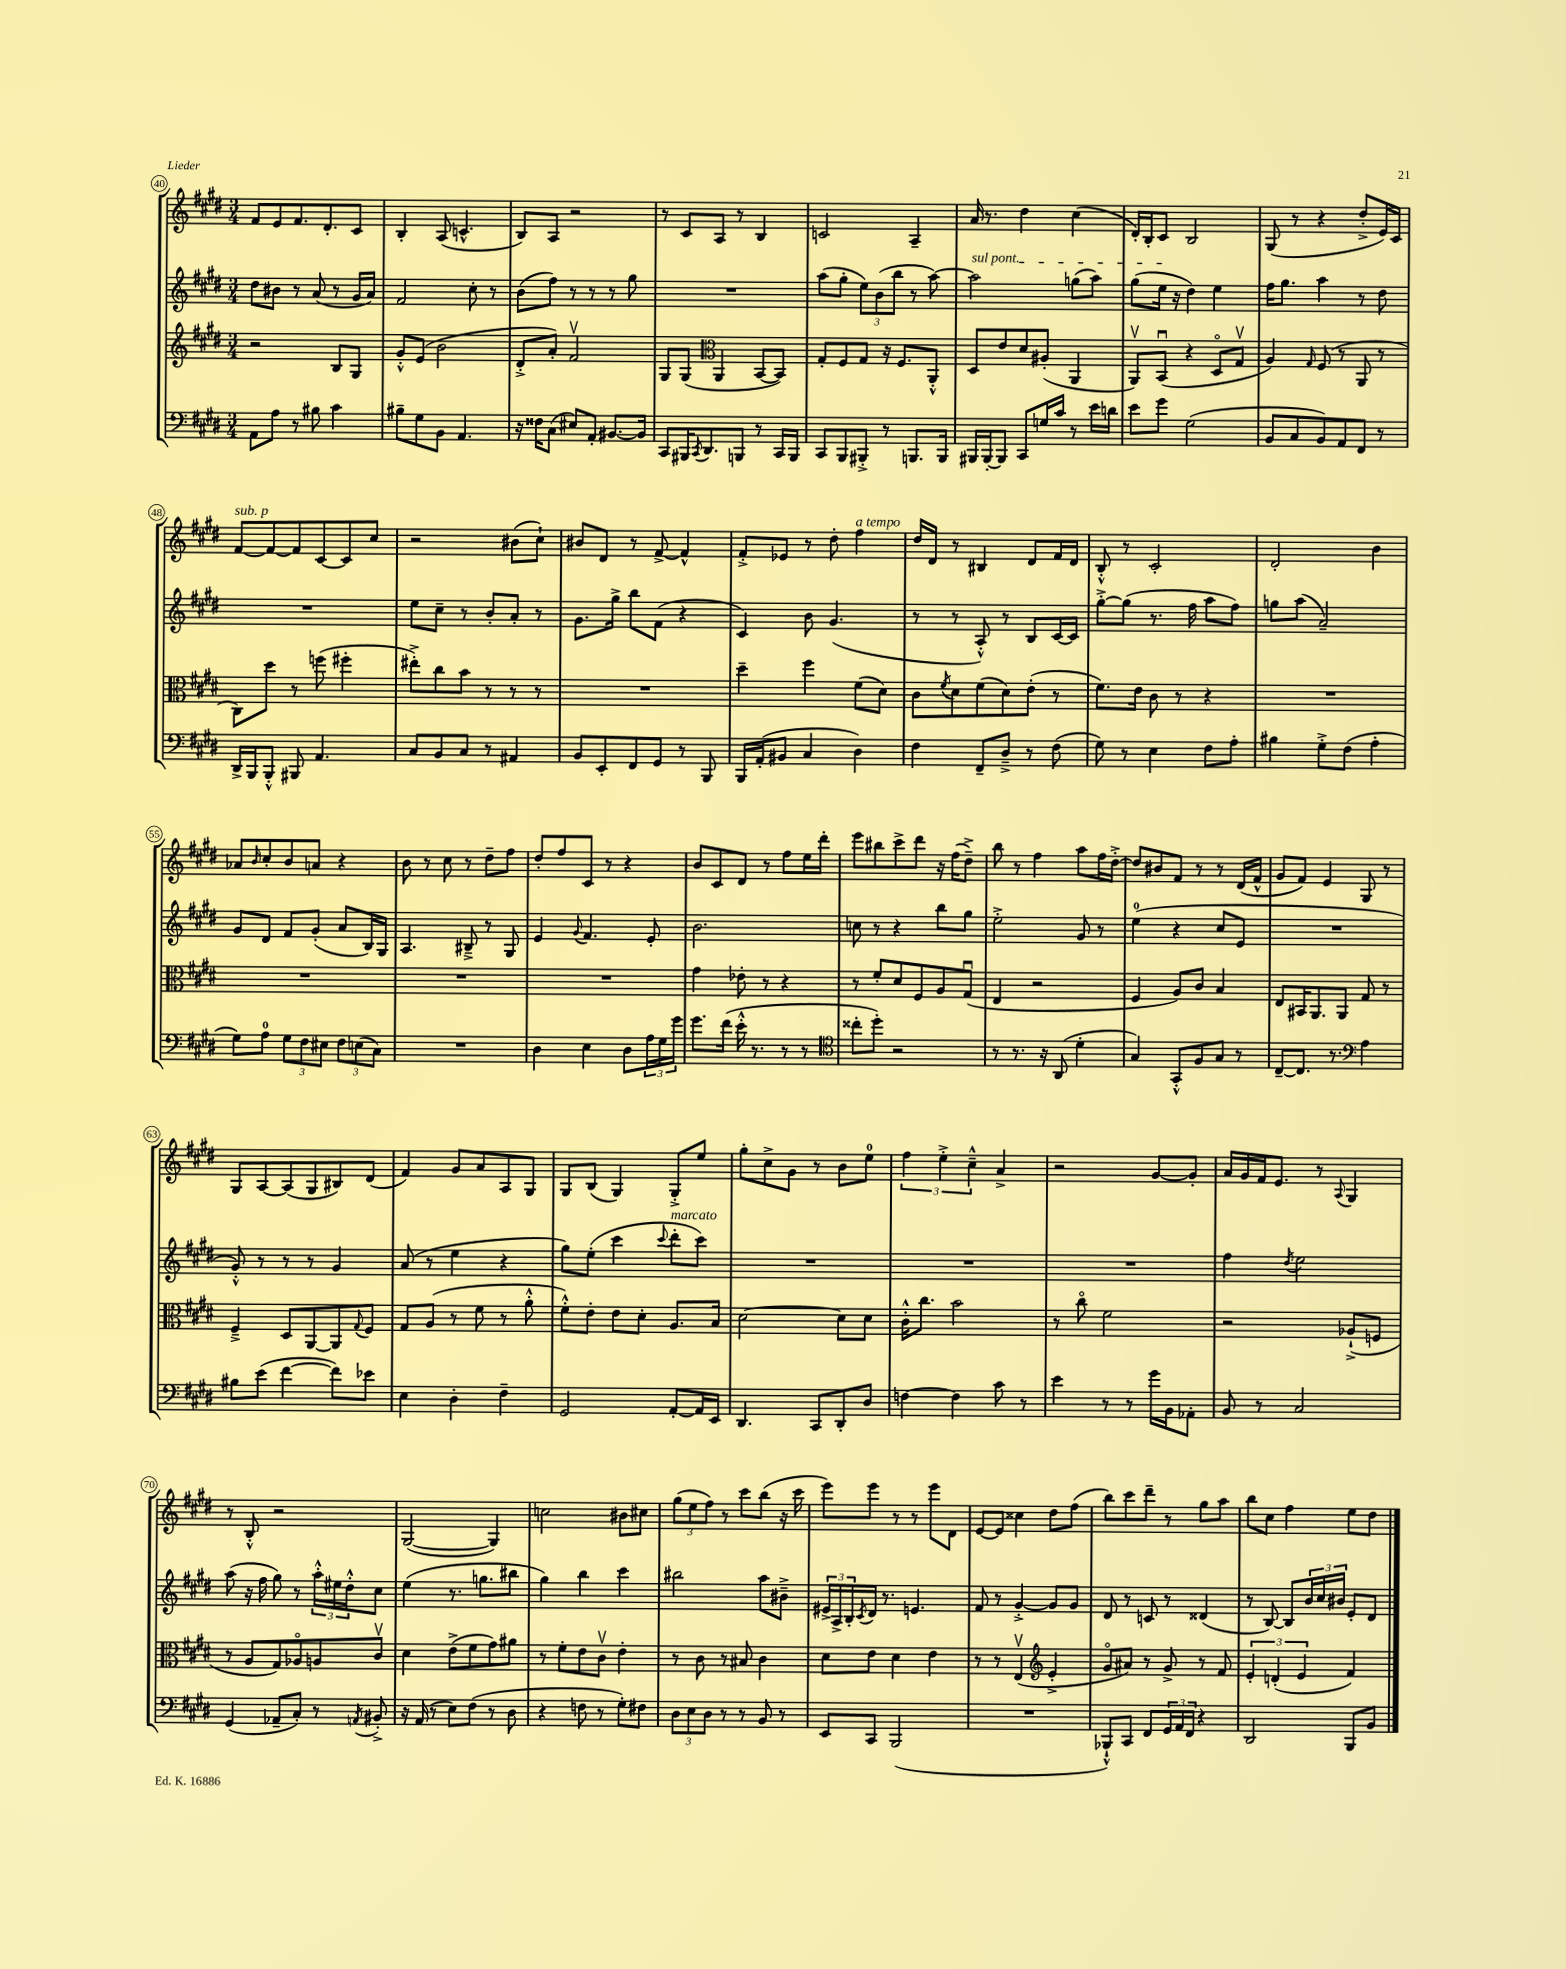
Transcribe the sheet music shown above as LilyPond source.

<<
\new StaffGroup <<
\new Staff = "s0" {
    \clef treble \key e \major \numericTimeSignature \time 3/4
    fis'8 e'8 fis'8. dis'8.-. cis'8 |
    b4-. a8( c'4.-^ |
    b8) a8 r2 |
    r8 cis'8 a8 r8 b4 |
    c'2 a4-- |
    a'16 r8. dis''4 cis''4( |
    dis'16-.) b16-. cis'8 b2 |
    gis8( r8 r4 dis''8-.-> e'16) cis'16 |
    fis'8~^\markup { \italic "sub. p" } fis'8~ fis'8 cis'8~ cis'8 cis''8 |
    r2 bis'8( cis''8-!) |
    bis'8 dis'8 r8 fis'8~-> fis'4-^ |
    fis'8-.-> ees'8 r8 dis''8-. fis''4^\markup { \italic "a tempo" } |
    dis''16 dis'16 r8 bis4 dis'8 fis'16 dis'16 |
    b8-.-^ r8 cis'2-. |
    dis'2-. b'4 |
    aes'8 \grace { b'16 } cis''8-. b'8 a'8 r4 |
    b'8 r8 cis''8 r8 dis''8-- fis''8 |
    dis''8-. fis''8 cis'8 r8 r4 |
    b'8 cis'8 dis'8 r8 fis''8 e''16 dis'''16-. |
    e'''8 bis''8 cis'''8-> dis'''8 r16 fis''16( dis''8--->) |
    b''8 r8 fis''4 a''8 fis''16 dis''16~-.-> |
    dis''8 bis'8 fis'8 r8 r8 dis'16( fis'16-^ |
    gis'8 fis'8) e'4 gis8 r8 |
    gis8 a8~ a8( gis8 bis8) dis'8( |
    fis'4) gis'8 a'8 a8 gis8 |
    gis8 b8( gis4) gis8-.-> e''8 |
    gis''8-. cis''8-> gis'8 r8 b'8 e''8-0 |
    \tuplet 3/2 { fis''4 e''4-.-> cis''4---^ } a'4-> |
    r2 gis'8~ gis'8-. |
    a'16 gis'16 fis'16 e'8. r8 \appoggiatura { a8 } gis4 |
    r8 b8-.-^ r2 |
    gis2~( gis4) |
    c''2 bis'8 cis''8 |
    \tuplet 3/2 { gis''8( e''8 fis''8) } r8 cis'''8 b''8( r16 cis'''16 |
    e'''8) e'''8 r8 r8 e'''8 dis'8 |
    e'8~ e'8 cisis''4 dis''8 fis''8( |
    b''8) cis'''8 dis'''8-- r8 gis''8 a''8 |
    b''8 cis''8 fis''4 e''8 dis''8 \bar "|." |
}
\new Staff = "s1" {
    \clef treble \key e \major \numericTimeSignature \time 3/4
    dis''8 bis'8 r8 a'8( r8 gis'16 a'16) |
    fis'2 cis''8-. r8 |
    b'8( fis''8) r8 r8 r8 gis''8 |
    R2. |
    a''8( gis''8-. \tuplet 3/2 { e''8) b'8( b''8 } r8 a''8~) |
    \once \override TextSpanner.bound-details.left.text = \markup { \italic "sul pont." } a''2\startTextSpan g''8( a''8) |
    gis''8( e''16\stopTextSpan r16 dis''4) e''4 |
    fis''16 gis''8. a''4 r8 dis''8 |
    R2. |
    e''8 cis''8-- r8 b'8-. a'8-. r8 |
    gis'8. gis''16-> b''8 fis'8( r4 |
    cis'4) b'8 gis'4.( |
    r8 r8 a8-.-^) r8 b8 cis'16~ cis'16 |
    gis''8~-.-> gis''8( r8. fis''16 a''8 fis''8) |
    g''8 a''8( a'2--) |
    gis'8 dis'8 fis'8 gis'8-.( a'8 b16) gis16 |
    a4. bis8---> r8 gis8 |
    e'4 \appoggiatura { gis'8 } fis'4. e'8-. |
    b'2. |
    c''8 r8 r4 b''8 gis''8 |
    e''2-.-> gis'8 r8 |
    e''4-0( r4 cis''8 e'8 |
    R2. |
    gis'8-.-^) r8 r8 r8 gis'4 |
    a'8( r8 e''4 r4 |
    gis''8) e''8-.( cis'''4 \appoggiatura { cis'''8 } dis'''8-.^\markup { \italic "marcato" } cis'''8) |
    R2. |
    R2. |
    R2. |
    fis''4 \acciaccatura { dis''8 } e''2 |
    a''8( r16 fis''16 gis''8) r8 \tuplet 3/2 { a''16-.-^ eis''16 dis''16-.-^ } cis''8 |
    e''4( r8. g''8. bis''8 |
    gis''4) b''4 cis'''4 |
    bis''2 a''8 bis'8---> |
    \tuplet 3/2 { eis'16-> a16-> b16-. } \acciaccatura { cis'8 } dis'16 r8. e'4. |
    fis'8 r8 gis'4~-.-> gis'8 gis'8 |
    dis'8 r8 c'8 r8 disis'4( |
    r8 b8~) b8 \tuplet 3/2 { b'16 cis''16 bis'16 } e'8-. dis'8 \bar "|." |
}
\new Staff = "s2" {
    \clef treble \key e \major \numericTimeSignature \time 3/4
    r2 b8 gis8 |
    gis'8-.-^ e'8( b'2 |
    dis'8-.-> a'8-.) fis'2\upbow |
    gis8 gis8( \clef alto a,4 b,8~ b,8) |
    gis8-. fis8 gis8 r16 fis8. a,8-.-^ |
    dis8 e'8 dis'8 ais8-.( a,4 |
    a,8\upbow) b,8\downbow( r4 dis8\flageolet gis8\upbow |
    a4) \grace { gis16 } fis8( r8 a,8 r8 |
    cis8) dis''8 r8 f''8( fis''4-. |
    eis''8-.->) cis''8 b'8 r8 r8 r8 |
    R2. |
    dis''4-- fis''4 fis'8( dis'8) |
    cis'8 \acciaccatura { fis'8 } dis'8 fis'8( dis'8) e'8-.( r8 |
    fis'8.) e'16 cis'8 r8 r4 |
    R2. |
    R2. |
    R2. |
    R2. |
    gis'4 ees'8-. r8 r4 |
    r8 fis'8-. dis'8 fis8 a8 gis8\downbow( |
    e4 r2 |
    fis4 a8) cis'8 b4 |
    e8 bis,16 a,8. a,8 gis8 r8 |
    fis4---> dis8 a,8~ a,8 \appoggiatura { gis8 } fis8 |
    gis8 a8( r8 fis'8 r8 a'8-.-^ |
    fis'8-.-^) e'8-. e'8 dis'8-. a8. b16 |
    dis'2~ dis'8 dis'8 |
    cis'16-.-^ cis''8. b'2 |
    r8 cis''8\flageolet fis'2 |
    r2 aes8-!->( f8 |
    r8 a8 gis8) aes8\flageolet a8 cis'8\upbow |
    dis'4 e'8->( fis'8 gis'8) ais'8 |
    r8 fis'8-. e'8 cis'8\upbow e'4-. |
    r8 cis'8 r8 bis8 cis'4 |
    dis'8 e'8 dis'4 e'4 |
    r8 r8 e4\upbow( \clef treble e'4-.-> |
    gis'8\flageolet ais'8) r8 gis'8-> r8 fis'8 |
    \tuplet 3/2 { e'4-. d'4-.( e'4 } fis'4) \bar "|." |
}
\new Staff = "s3" {
    \clef bass \key e \major \numericTimeSignature \time 3/4
    a,8 a8 r8 bis8 cis'4 |
    bis8-- gis8 b,8 a,4. |
    r16 fisis16 cis8( eis8) a,8-. bis,8.~ bis,16 |
    cis,8 bis,,16 \acciaccatura { cis,8 } dis,8. b,,8 r8 cis,16 b,,16 |
    cis,8 b,,8 bis,,8-.-> r8 b,,8. b,,16 |
    bis,,16 bis,,16~-. bis,,8 cis,8 g16 cis'16 r8 e'16 d'16 |
    e'8 gis'8 gis2( |
    b,8 cis8 b,8) a,8 fis,8 r8 |
    dis,16-> b,,16 b,,8-.-^ bis,,8 a,4. |
    cis8 b,8 cis8 r8 ais,4 |
    b,8 e,8-. fis,8 gis,8 r8 b,,8 |
    b,,16 a,16-.( bis,8 cis4 dis4) |
    fis4 fis,8-- dis8---> r8 fis8( |
    gis8) r8 e4 fis8 a8-. |
    bis4 gis8-.-> fis8( a4-. |
    gis8) a8-0 \tuplet 3/2 { gis8 fis8 eis8 } \tuplet 3/2 { fis8 e8( cis8) } |
    R2. |
    dis4 e4 dis8 \tuplet 3/2 { a16 gis16 gis'16 } |
    gis'8. fis'16( e'16-.-^ r8. r8 r8 |
    \clef tenor cisis''8-. dis''8-.) r2 |
    r8 r8. r16 a,8( dis'4-. |
    gis4) gis,8-.-^ fis8 gis8 r8 |
    cis8~-- cis8. r8. \clef bass a4 |
    bis8 e'8( fis'4~ fis'8) ees'8 |
    e4 dis4-. fis4-- |
    gis,2 a,8~-. a,16 e,16 |
    dis,4. cis,8 dis,8-. dis8 |
    f4~ f4 cis'8 r8 |
    e'4 r8 r8 gis'16 b,16 aes,8-. |
    b,8 r8 cis2 |
    gis,4( aes,8-- cis8-.) r8 \acciaccatura { a,8 } bis,8-.-> |
    r16 a,16( r8 e8) fis8( r8 dis8 |
    r4 f8 r8 gis8-.) fis8 |
    \tuplet 3/2 { dis8 e8 dis8 } r8 r8 b,8 r8 |
    e,8 cis,8 b,,2( |
    R2. |
    bes,,8-!-^) cis,8 fis,8 \tuplet 3/2 { gis,16 a,16 fis,16 } r4 |
    dis,2 b,,8 b,8 \bar "|." |
}
>>
>>
\layout { \context { \Score currentBarNumber = #40 \override BarNumber.stencil = #(make-stencil-circler 0.1 0.3 ly:text-interface::print) } }
